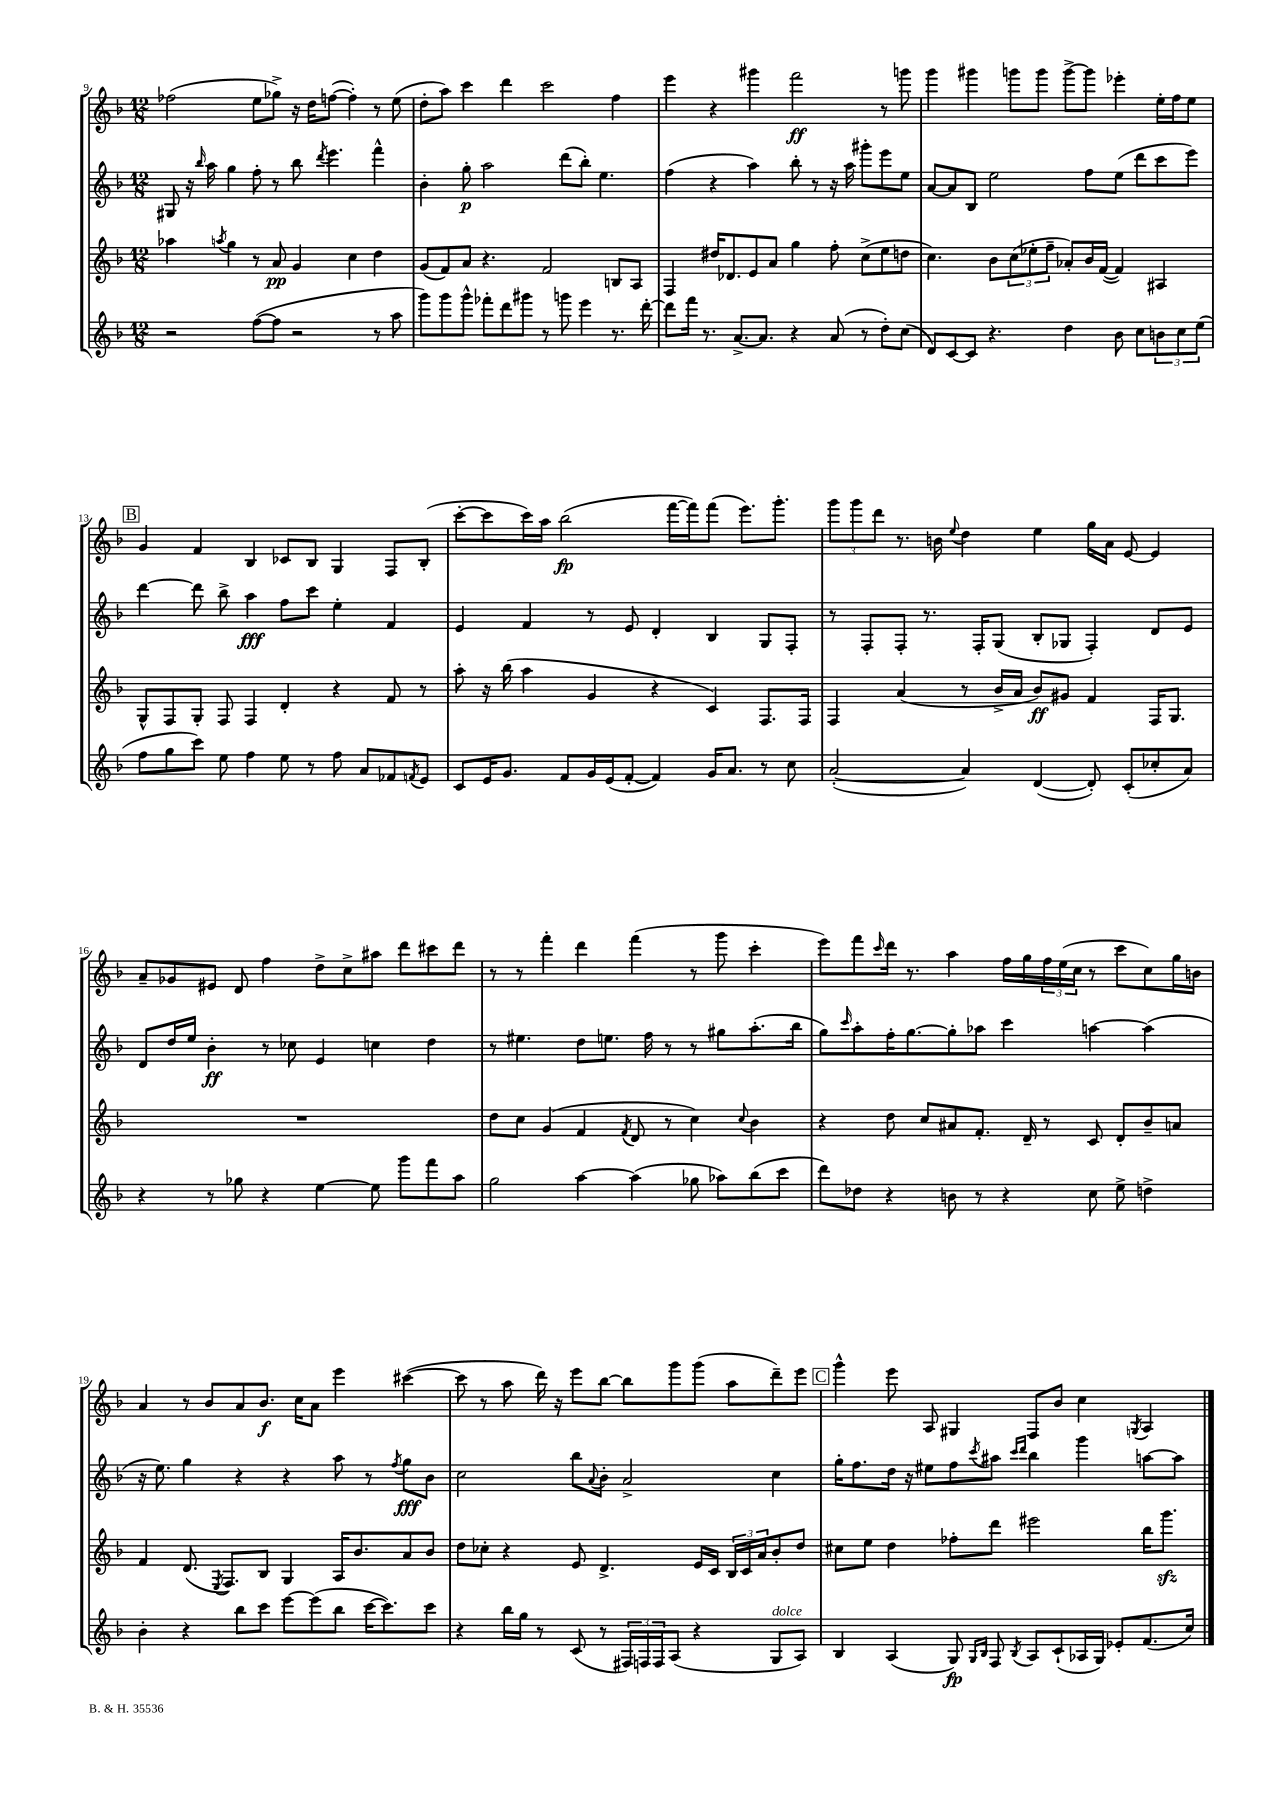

**kern	**kern	**kern	**kern
*staff4	*staff3	*staff2	*staff1
*clefG2	*clefG2	*clefG2	*clefG2
*k[b-]	*k[b-]	*k[b-]	*k[b-]
*M12/8	*M12/8	*M12/8	*M12/8
2r	4aa-	8G#	(2ff-
.	.	16r	.
.	.	16qqbb-	.
.	.	16aa	.
.	8qaa	.	.
.	4gg	4gg	.
([8ff	8r	8ff'	8ee
8ff]	8a	8r	8gg-^)
2r	4g	8bb-	16r
.	.	.	16dd
.	.	8qddd	.
.	.	4.eee	([8ff
.	4cc	.	4ff'])
8r	4dd	4fff^^	8r
8aa	.	.	(8ee
=	=	=	=
8ggg)	(8g	4b-'	8dd'
8ggg	8f)	.	8aa)
8ggg^^	8a	8gg'	4ccc
8fff-'	4.r	2aa	.
8ddd	.	.	4ddd
8ggg#	.	.	.
8r	2f	.	2ccc
8ggg	.	(8ddd	.
4eee	.	8bb-')	.
.	.	4.ee	.
8.r	8B	.	4ff
.	8A	.	.
[16ddd'	.	.	.
=	=	=	=
8ddd]	4F	(4ff	4eee
16fff	.	.	.
8.r	.	.	.
.	16dd#	4r	4r
.	8.d-	.	.
[8.a^	.	.	.
.	8e	4aa)	4ggg#
8.a]	.	.	.
.	8a	.	.
4r	4gg	8bb-'	2fff
.	.	8r	.
(8a	8ff'	16r	.
.	.	16aa	.
8r	(8cc^	8ggg#'	.
8dd')	8ee	8eee	8r
(8cc	8dd	8ee	8ggg
=	=	=	=
8d)	4.cc)	[8a	4ggg
[8c	.	8a]	.
8c]	.	8B-	4ggg#
4.r	8b-	2ee	.
.	(12cc	.	8ggg
.	12ee-'	.	.
.	.	.	8ggg
.	12ff~	.	.
4dd	8a-')	.	[8ggg^
.	16b-	8ff	8ggg]
.	([16f	.	.
8b-	4f])	(8ee	4eee-'
8cc	.	8ddd	.
12b	4A#	8ccc	16ee'
.	.	.	16ff
12cc	.	.	.
.	.	8eee)	8ee
(12ee	.	.	.
=	=	=	=
8ff	8G^^	[4ddd	4g
8gg	8F	.	.
8ccc)	8G'	8ddd]	4f
8ee	8F	8bb-^	.
4ff	4F	4aa	4B-
8ee	4d'	8ff	8c-
8r	.	8ccc	8B-
8ff	4r	4ee'	4G
8a	.	.	.
8f-	8f	4f	8F
8qf	.	.	.
8e	8r	.	(8B-'
=	=	=	=
8c	8aa'	4e	[8ccc'
16e	16r	.	8ccc]
8.g	(16bb-	.	.
.	4aa	4f	16ccc)
.	.	.	16aa
8f	.	.	(2bb-
16g	4g	8r	.
(16e	.	.	.
[8f'	.	8e	.
4f])	4r	4d'	.
.	.	.	[16fff
.	.	.	16fff])
16g	4c)	4B-	(8fff
8.a	.	.	.
.	.	.	8.eee)
8r	8.F	8G	.
.	.	.	8.ggg'
8cc	.	8F'	.
.	16F	.	.
=	=	=	=
([2a'	4F	8r	12ggg
.	.	.	12ggg
.	.	8F'	.
.	.	.	12ddd
.	(4a	8F'	8.r
.	.	8.r	.
.	.	.	16b
.	.	.	8qqee
4a])	8r	.	4dd
.	.	16F'	.
.	16b-^	(8G	.
.	16a	.	.
([4d	8b-)	8B-'	4ee
.	8g#	8G-	.
8d'])	4f	4F')	16gg
.	.	.	16a
(8c'	.	.	[8e
8cc-'	16F	8d	4e]
.	8.G	.	.
8a)	.	8e	.
=	=	=	=
4r	1.r	8d	8a~
.	.	16dd	8g-
.	.	16ee	.
8r	.	4b-'	8e#
8gg-	.	.	8d
4r	.	8r	4ff
.	.	8cc-	.
[4ee	.	4e	8dd^
.	.	.	8cc^
8ee]	.	4cc	8aa#
8ggg	.	.	8ddd
8fff	.	4dd	8ccc#
8aa	.	.	8ddd
=	=	=	=
2gg	8dd	8r	8r
.	8cc	4.ee#	8r
.	(4g	.	4fff'
[4aa	4f	8dd	4ddd
.	.	8.ee	.
.	8qf	.	.
(4aa]	8d	.	(4fff
.	.	16ff	.
.	8r	8r	.
8gg-	4cc)	8r	8r
8aa-)	.	8gg#	8ggg
.	8qqcc	.	.
(8bb-	4b-	(8.aa'	4ccc'
8ccc	.	.	.
.	.	16bb-	.
=	=	=	=
8ddd)	4r	8gg)	8eee)
.	.	16qqccc	.
8dd-	.	8aa'	8fff
.	.	.	16qqccc
4r	8dd	16ff'	16ddd
.	.	[8.gg	8.r
.	8cc	.	.
8b	8a#	8gg']	4aa
8r	8.f'	8aa-	.
4r	.	4ccc	16ff
.	16d~	.	16gg
.	8r	.	24ff
.	.	.	(24ee
.	.	.	24cc
8cc	8c	[4aa	8r
8ee^	8d'	.	8ccc
4dd^	8b-~	(4aa]	8cc)
.	8a	.	16gg
.	.	.	16b
=	=	=	=
4b-'	4f	16r	4a
.	.	8.ee)	.
4r	(8.d	4gg	8r
.	.	.	8b-
.	8qE	.	.
.	8.F)	.	.
8bb-	.	4r	8a
8ccc	8B-	.	8.b-
[8eee	4G	4r	.
.	.	.	16cc
(8eee]	.	.	8a
8bb-	16A	8aa	4eee
.	8.b-	.	.
[16ccc	.	8r	.
8.ccc])	.	.	.
.	.	8qff	.
.	8a	8gg	([4ccc#
8ccc	8b-	8b-	.
=	=	=	=
4r	8dd	2cc	8ccc#]
.	8cc-'	.	8r
16bb-	4r	.	8aa
16gg	.	.	.
8r	.	.	16ddd)
.	.	.	16r
(8c	8e	8bb-	8eee
.	.	8qqa	.
8r	4.d^	8b-'	[8bb-
24F#)	.	2a^	8bb-]
24F	.	.	.
24F	.	.	.
(8A	.	.	8ggg
4r	16e	.	(8ggg
.	16c	.	.
.	24B-	.	8aa
.	24c	.	.
.	24a	.	.
8G	8b-'	4cc	8ddd~)
8A)	8dd	.	8eee
=	=	=	=
4B-	8cc#	16gg'	4ggg^^
.	.	8.ff	.
.	8ee	.	.
(4A	4dd	16dd	8eee
.	.	16r	.
.	.	8ee#	8A
8G)	8ff-'	8ff	4G#
16qqG	.	.	.
16qqB-	.	8qccc	.
8F	8ddd	8aa#	.
.	.	16qqccc	.
8qB-	.	16qqddd	.
8A	2eee#	4bb-	8F
(8c`	.	.	8b-
16A-	.	4ggg	4cc
16G)	.	.	.
8e-'	.	.	.
.	.	.	8qG
(8.f	16bb-	[8aa	4A
.	8.ggg	.	.
.	.	8aa]	.
16cc)	.	.	.
==	==	==	==
*-	*-	*-	*-
